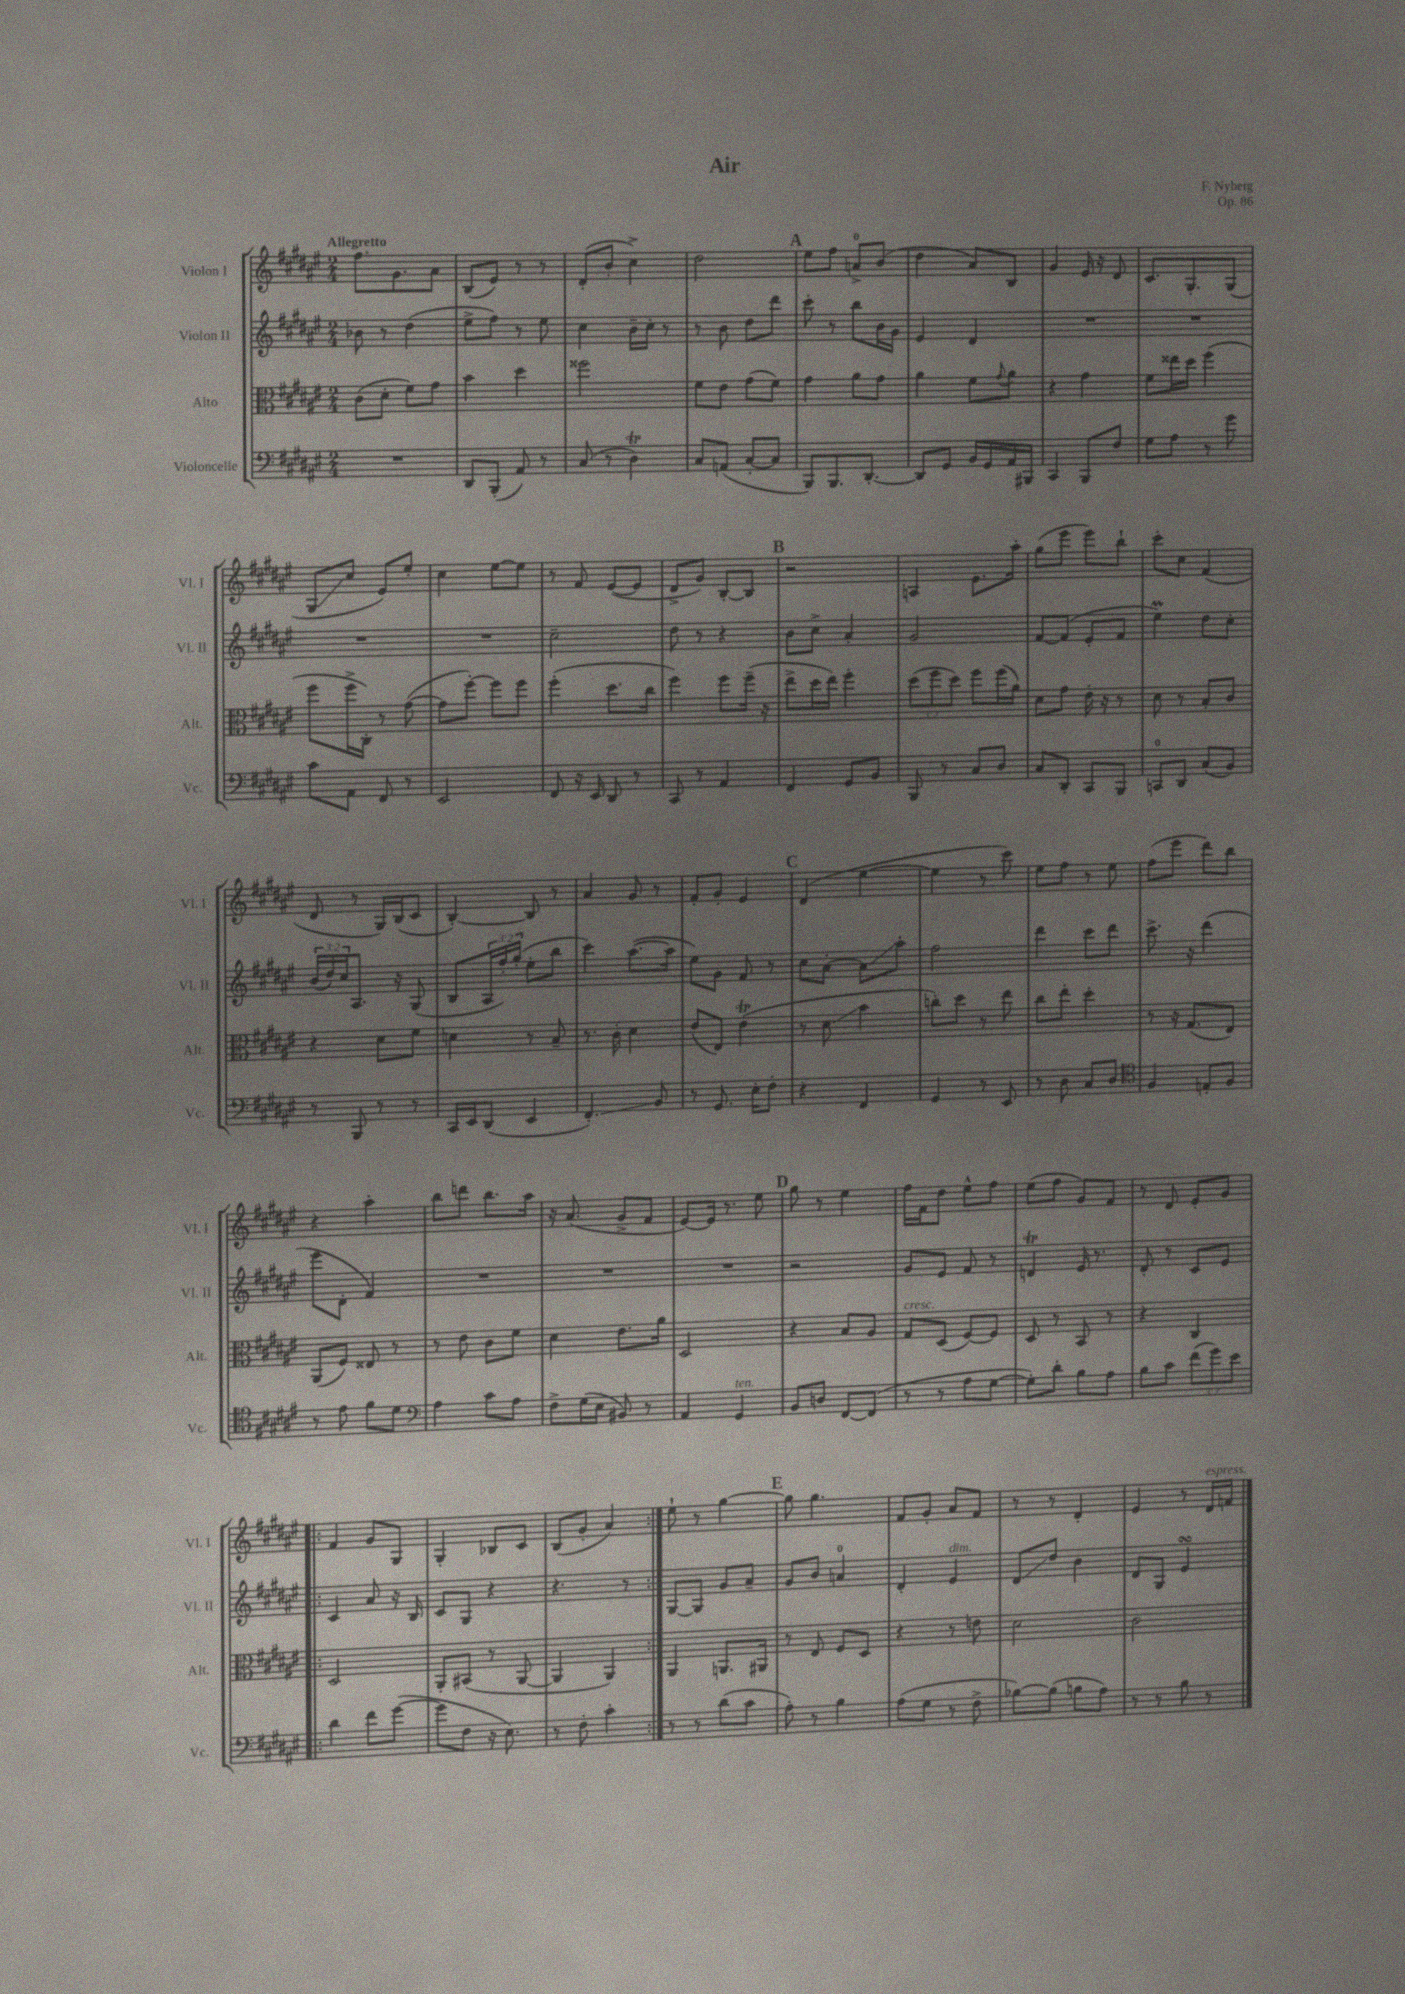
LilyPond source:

\header { title = "Air" composer = "F. Nyberg" opus = "Op. 86" }
<<
\new StaffGroup <<
\new Staff = "s0" \with { instrumentName = "Violon I" shortInstrumentName = "Vl. I" } {
    \clef treble \key fis \major \numericTimeSignature \time 2/4 \tempo "Allegretto"
    fis''8. gis'8. ais'8 |
    b8( eis'8) r8 r8 |
    dis'8-.( b'8-. cis''4->) |
    dis''2 |
    \mark \markup { \bold "A" } eis''8 fis''8 a'8-0-> b'8( |
    dis''4 ais'8) b8 |
    gis'4 eis'16 r16 dis'8 |
    cis'8. gis8.-. gis8( |
    gis8\glissando cis''8 eis'8) eis''8-. |
    cis''4 eis''8~ eis''8 |
    r8 fis'8 eis'8~( eis'8 |
    dis'8-> gis'8) b8~-. b8 |
    \mark \markup { \bold "B" } r2 |
    a4 eis'8. ais''16-. |
    gis''8( eis'''8 eis'''8) b''8-! |
    cis'''8-. cis''8 fis'4( |
    dis'8 r8 gis16) b16( cis'8 |
    b4~-.) b8 r8 |
    ais'4 gis'8 r8 |
    fis'8-. gis'8-. eis'4 |
    \mark \markup { \bold "C" } dis'4( eis''4~ |
    eis''4 r8 cis'''8) |
    eis''8 fis''8 r8 eis''8 |
    fis''8( eis'''8 dis'''8) b''8 |
    r4 ais''4-. |
    b''8 d'''8 b''8. ais''16 |
    r16 ais'8.( gis'8-> fis'8 |
    eis'8~) eis'16 r8. eis''8 |
    \mark \markup { \bold "D" } gis''8 r8 eis''4 |
    fis''16 fis'16 dis''8 eis''8-^ fis''8 |
    eis''8( fis''8 gis'8) fis'8 |
    r8 dis'8 eis'8-. gis'8 |
    \repeat volta 2 { fis'4 gis'8 gis8 |
    gis4-. bes8 cis'8 |
    b8( gis'8-. ais'4) | }
    eis''8-! r8 gis''4~ |
    \mark \markup { \bold "E" } gis''8 gis''4. |
    fis'8 gis'8-. ais'8 fis'8 |
    r8 r8 dis'4-. |
    eis'4 r8 dis'16^\markup { \italic "espress." } f'16 \bar "|." |
}
\new Staff = "s1" \with { instrumentName = "Violon II" shortInstrumentName = "Vl. II" } {
    \clef treble \key fis \major \numericTimeSignature \time 2/4 \override Staff.TupletNumber.text = #tuplet-number::calc-fraction-text
    bes'8 r8 dis''4( |
    eis''8-> fis''8) r8 eis''8 |
    cis''4 b'16-- cis''16-. r8 |
    r8 b'8 dis''8 dis'''8 |
    \mark \markup { \bold "A" } cis'''8-. r8 b''8 b'16 gis'16 |
    eis'4 dis'4 |
    R2 |
    R2 |
    R2 |
    R2 |
    cis''2-- |
    dis''8 r8 r4 |
    \mark \markup { \bold "B" } b'8 cis''8-> ais'4-. |
    gis'2 |
    fis'8~ fis'8( eis'8-. fis'8 |
    eis''4\prall) dis''8 cis''8-. |
    \tuplet 3/2 { b'16( dis''16) cis''16 } ais8. r16 gis8( |
    b8 \tuplet 3/2 { ais16 fis''16-.) gis''16-.( } eis''8-. b''8 |
    cis'''4) ais''8.~( ais''16 |
    eis''8) gis'8 fis'8 r8 |
    \mark \markup { \bold "C" } cis''8 ais'8~-. ais'8\glissando ais''8-. |
    fis''2 |
    dis'''4 cis'''8 dis'''8 |
    cis'''8.-> r16 dis'''4( |
    eis'''8 dis'8-. fis'4) |
    R2 |
    R2 |
    R2 |
    \mark \markup { \bold "D" } r2 |
    gis'8 eis'8 fis'8 r8 |
    d'4\trill eis'16 r8. |
    dis'8-. r8 cis'8 eis'8 |
    \repeat volta 2 { cis'4 ais'8 r16 b16 |
    cis'8 gis8 r4 |
    r4. r8 | }
    gis8~ gis8 gis'8 ais'8-- |
    \mark \markup { \bold "E" } gis'8 b'8 a'4-0 |
    dis'4-. eis'4^\markup { \italic "dim." } |
    dis'8\glissando dis''8 b'4 |
    dis'8 gis8 eis'4\turn \bar "|." |
}
\new Staff = "s2" \with { instrumentName = "Alto" shortInstrumentName = "Alt." } {
    \clef alto \key fis \major \numericTimeSignature \time 2/4 \override Staff.TupletNumber.text = #tuplet-number::calc-fraction-text
    cis'8( dis'8-. fis'8) gis'8 |
    b'4 dis''4 |
    fisis''2 |
    fis'8 eis'8 gis'8( fis'8) |
    \mark \markup { \bold "A" } gis'4 ais'8 gis'8 |
    ais'4 fis'8 \appoggiatura { gis'8 } ais'8 |
    r4 gis'4 |
    fis'8 eisis''16 dis''16 fis''4( |
    fis''8 fis''16-> cis16-.) r8 gis'8~( |
    gis'8 fis''8~-.) fis''8 fis''8 |
    fis''4-.( dis''8. cis''16 |
    fis''4) fis''8 fis''16--( r16 |
    \mark \markup { \bold "B" } eis''8-> dis''16 eis''16) fis''4-. |
    \tuplet 3/2 { dis''8( fis''8 dis''8) } fis''8 fis''16( ais'16) |
    dis'8 gis'8 eis'16-. r16 r8 |
    dis'8 r8 b8-. cis'8 |
    r4 dis'8 fis'8 |
    d'4 r8 b8-- |
    r8. cis'16-. dis'4 |
    eis'8( eis8) eis'4\trill( |
    \mark \markup { \bold "C" } r8 dis'8\glissando b'4 |
    c''8-.) dis''8 r8 eis''8 |
    cis''8 eis''8-. dis''4-. |
    r8 r16 gis8.( eis8) |
    ais,8( fis8) eisis8 r8 |
    r8 eis'8 cis'8 fis'8 |
    dis'4 eis'8. ais'16 |
    dis2 |
    \mark \markup { \bold "D" } r4 b8 ais8 |
    gis8^\markup { \italic "cresc." } dis8( fis8~) fis8 |
    dis8 r8 b,8 r8 |
    r4 cis4 |
    \repeat volta 2 { dis2 |
    ais,8-. bis,8( r8 ais,8~ |
    ais,4 ais,4) | }
    ais,4 a,8. ais,16 |
    \mark \markup { \bold "E" } r8 eis8 fis8 dis8 |
    r4 r8 e'8 |
    dis'2 |
    cis'2 \bar "|." |
}
\new Staff = "s3" \with { instrumentName = "Violoncelle" shortInstrumentName = "Vc." } {
    \clef bass \key fis \major \numericTimeSignature \time 2/4 \override Staff.TupletNumber.text = #tuplet-number::calc-fraction-text
    R2 |
    dis,8 b,,8-.( ais,8) r8 |
    cis8( r8 dis4\trill) |
    cis8 a,8( cis8~-. cis8 |
    \mark \markup { \bold "A" } b,,8) b,,8. dis,8.~-. |
    dis,8 gis,8 b,16 gis,16 ais,16 bis,,16 |
    cis,4 b,,8 fis8 |
    gis8 ais8 r8 gis'8 |
    cis'8 ais,8 fis,8 r8 |
    eis,2 |
    fis,8 r16 eis,16 dis,8 r8 |
    cis,8 r8 ais,4 |
    \mark \markup { \bold "B" } fis,4 gis,8 b,8 |
    b,,8 r8 cis8 dis8 |
    cis8 dis,8-. cis,8 b,,8 |
    c,8-0 dis,8 cis8( b,8) |
    r8 b,,8 r8 r8 |
    cis,16 eis,16 dis,8( eis,4 |
    fis,4.-.\glissando) b,8 |
    r8 gis,8. eis16-. fis8-. |
    \mark \markup { \bold "C" } r4 fis,4 |
    gis,4 r8 eis,8 |
    r8 dis8 cis8 dis8 |
    \clef tenor fis4 e8-. fis8 |
    r8 eis'8 fis'8 dis'8 |
    \clef bass ais4 cis'8 ais8 |
    fis8-> gis16( eis16 bis,8) r8 |
    ais,4 gis,4^\markup { \italic "ten." } |
    \mark \markup { \bold "D" } b,8 d8 fis,8~ fis,8( |
    r8 r8 ais8 gis8~ |
    gis8-.) dis'8-. b8 ais8 |
    b8 cis'8 \tuplet 3/2 { fis'8( gis'8) eis'8 } |
    \repeat volta 2 { dis'4 fis'8 gis'8~( |
    gis'8 fis8 r16 eis8.) |
    r8 fis8-. cis'4-. | }
    r8 r8 dis'8( cis'8 |
    \mark \markup { \bold "E" } ais8-.) r8 b4 |
    ais8( gis8 r8 fis8-> |
    bes8~) bes8( b8 ais8) |
    r8 r8 b8 r8 \bar "|." |
}
>>
>>
\layout { \context { \Score \remove "Bar_number_engraver" } }
